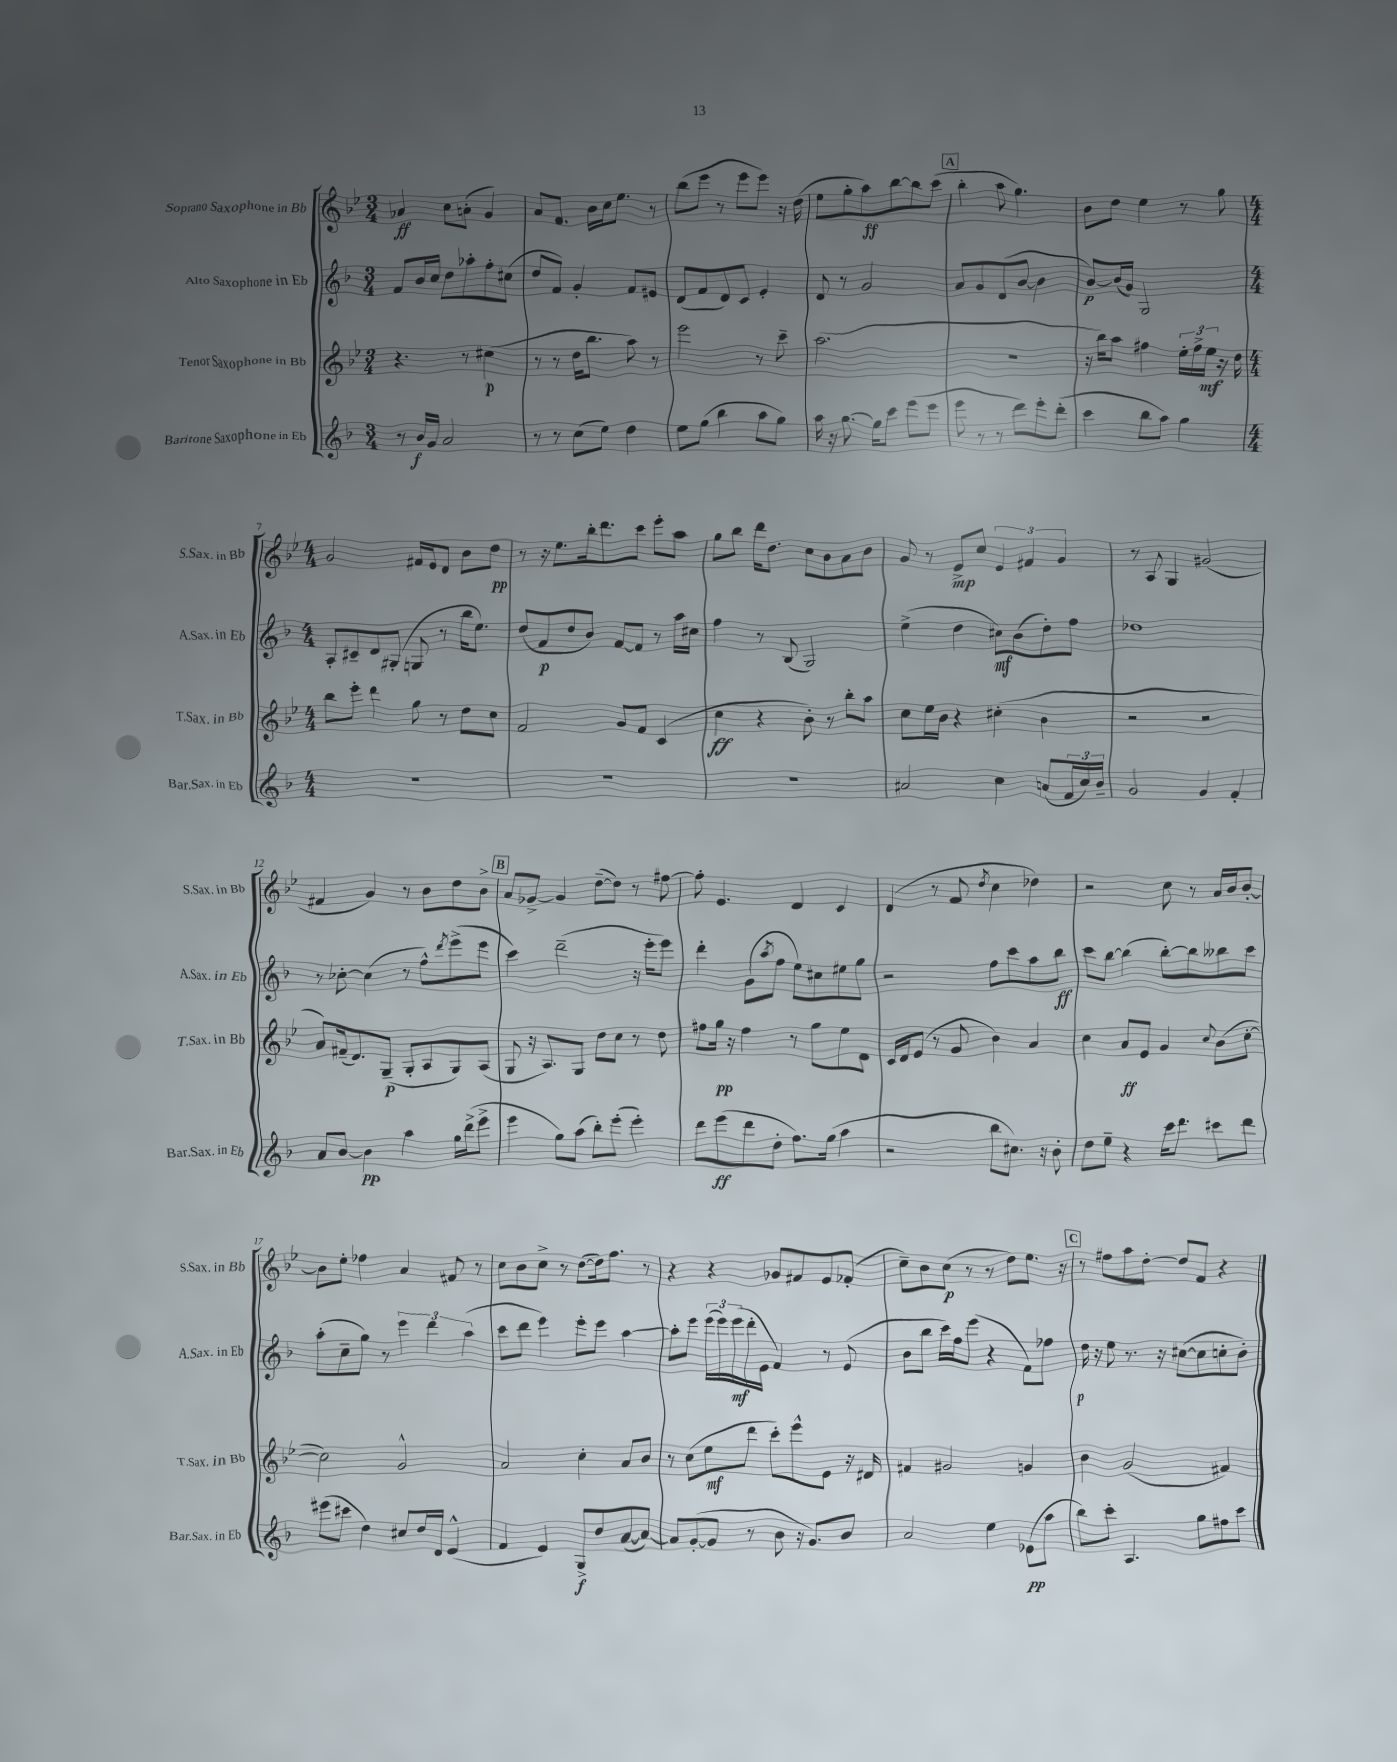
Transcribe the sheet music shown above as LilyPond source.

<<
\new StaffGroup <<
\new Staff = "s0" \with { instrumentName = "Soprano Saxophone in Bb" shortInstrumentName = "S.Sax. in Bb" } {
    \clef treble \key bes \major \numericTimeSignature \time 3/4
    aes'4\ff c''8 a'8-.( g'4) |
    a'8 f'8. bes'16 c''16 ees''8. r8 |
    bes''8( ees'''8 r8 ees'''8 ees'''8) r16 d''16( |
    ees''8 g''8-. a''8\ff) bes''8~ bes''8 c'''8( |
    \mark \markup { \box "A" } bes''4-. a''8 g''4.) |
    bes'8 d''8 ees''4 r8 g''8 |
    \numericTimeSignature \time 4/4 g'2 fis'16 ees'16 d'8 bes'8 d''8\pp |
    r8 r16 ees''8. bes''16-. d'''8. c'''8 ees'''8-. a''8 |
    g''8 bes''8 d'''16 d''8. c''8 bes'8 a'8 bes'8 |
    g'8 r8 ees'8->\mp c''8 \tuplet 3/2 { ees'4 fis'4 g'4 } |
    r8 a8 g4 gis'2( |
    fis'4 g'4) r8 bes'8 d''8 bes'8-> |
    \mark \markup { \box "B" } a'8 ges'8~-> ges'4 d''8~--( d''8) r8 fis''8~ |
    fis''8-. ees'4. d'4 c'4 |
    d'4( r8 f'8 \acciaccatura { d''8 } c''4 des''4) |
    r2 c''8 r8 a'16 bes'16 bes'8~-. |
    bes'8 ees''8-. fes''4 a'4 fis'8 r8 |
    c''8 bes'8 c''8-> r8 d''8~( d''16) f''8. r8 |
    r4 r4 ges'8 fis'8 ees'8 fes'8-.( |
    c''8--) bes'8 c''8\p( r8 r8 d''8) ees''8. r16 |
    \mark \markup { \box "C" } r8 fis''8 a''8 d''8~-. d''8 f'8 r4 \bar "|." |
}
\new Staff = "s1" \with { instrumentName = "Alto Saxophone in Eb" shortInstrumentName = "A.Sax. in Eb" } {
    \clef treble \key f \major \numericTimeSignature \time 3/4
    f'8 bes'16 c''16 d''8 aes''8-. f''8-. cis''8( |
    d''8 f'8) g'4-. f'8 eis'8 |
    d'8( f'8 d'8) c'8 e'4-. |
    d'8 r8 g'2 |
    \mark \markup { \box "A" } a'8 g'8 d'8( bes'8~ bes'4 |
    bes'8~\p) bes'16( g'16) g2 |
    \numericTimeSignature \time 4/4 a8-. cis'8-- d'8 gis8-.( g8 r8 bes''16 e''8.) |
    d''8( f'8\p d''8 bes'8) f'8~ f'8 r8 a''16 cis''16 |
    f''4 r8 bes8( g2) |
    e''4->( d''4 cis''8\mf) bes'8( d''8-.) f''8 |
    des''1 |
    r8 ces''8~-. ces''4( r8 f''8-^) \acciaccatura { d'''8 } e'''8->( e'''8 |
    \mark \markup { \box "B" } c'''4) d'''2--( r16 e'''16-. e'''8) |
    d'''4-. g'8( \acciaccatura { a''8 } f''8 e''8) cis''8 eis''8 g''8 |
    r2 f''8 c'''8 a''8 bes''8\ff |
    c'''8 bes''8~ bes''4( bes''8~-.) bes''8 beses''8 c'''8 |
    a''8-.( c''8-- g''8) r8 \tuplet 3/2 { e'''4 d'''4 a''4( } |
    c'''8 d'''8 e'''4) e'''8-. e'''8 a''4~ |
    a''8-. e'''8 \tuplet 3/2 { e'''16( e'''16) e'''16\mf( } d'''16-. e'16 f'4) r8 e'8( |
    bes'8 bes''8 c'''16) f''16 e'''8( r4 f'8) fes''8 |
    \mark \markup { \box "C" } d''16\p r16 e''8 r8. r16 cis''8~( cis''8 c''8-. bes'8-.) \bar "|." |
}
\new Staff = "s2" \with { instrumentName = "Tenor Saxophone in Bb" shortInstrumentName = "T.Sax. in Bb" } {
    \clef treble \key bes \major \numericTimeSignature \time 3/4
    r4. r8 cis''4\p( |
    r8 r8 d''16 bes''8. a''8) r8 |
    ees'''2 r8 c'''8-- |
    a''2.( |
    \mark \markup { \box "A" } R2. |
    r16 bes''16) a''8 fis''4 \tuplet 3/2 { ees''16-. fis''16-> ees''16\mf } r16 d''16 |
    \numericTimeSignature \time 4/4 bes''8 ees'''8-. d'''4 g''8 r8 d''8 c''8 |
    f'2 g'8 f'8 c'4( |
    c''4\ff r4 bes'8-.) r8 bes''8-. a''8 |
    c''8 ees''16 bes'16 r4 cis''4-.( bes'4 |
    r2 r2 |
    a'8) fis'16--( d'8.) g8--\p( g8-. a8 g8) a8( |
    \mark \markup { \box "B" } g8 r16 a8.) g8 d''8 c''8 r8 d''8 |
    fis''8 g''16\pp r16 fis''4 r8 g''8 ees''8 d'8 |
    c'16 d'16 ees'8( r8 g'8 bes'4) a'4 |
    c''4 a'8\ff ees'8 g'4 \appoggiatura { c''8 } bes'8( c''8~-. |
    c''2) g'2-^ |
    a'2 c''4-. a'8 bes'8 |
    r8 c''8( ees''8\mf d'''8 c'''8-.) ees'''8-^ ees'8 r16 dis'16 |
    fis'4 gis'2 g'4 |
    \mark \markup { \box "C" } bes'4 g'2( fis'4) \bar "|." |
}
\new Staff = "s3" \with { instrumentName = "Baritone Saxophone in Eb" shortInstrumentName = "Bar.Sax. in Eb" } {
    \clef treble \key f \major \numericTimeSignature \time 3/4
    r8 bes'16\f g'16 a'2 |
    r8 r8 c''8( e''8) d''4 |
    e''8 g''8( bes''4 a''8 g''8) |
    a''16 r16 g''8.~ g''16 c'''8 e'''8( e'''8 |
    \mark \markup { \box "A" } e'''8 r8 r8 d'''8) e'''8-. d'''8-.( |
    c'''4 bes''8 a''8) g''4 |
    \numericTimeSignature \time 4/4 R1 |
    R1 |
    R1 |
    ais'2 c''4 a'8( \tuplet 3/2 { f'16 c''16) bes'16-- } |
    g'2 g'4 f'4-. |
    a'8 bes'8~ bes'4\pp a''4 g''16 d'''16->( e'''8-> |
    \mark \markup { \box "B" } e'''4 g''8) a''8( bes''8-.) e'''8-.( e'''4-.) |
    d'''8 e'''8\ff( d'''8 d''8-. f''8.) g''16( a''4 |
    r2 bes''8 cis''8.) r16 bes'8-. |
    d''8 e''8-- r4 c'''16 d'''8. cis'''8 d'''8 |
    eis'''8( cis'''8 d''4) cis''8 d''16 d'16 e'4-^( |
    f'4 e'4) g8->\f d''8 a'8~( a'8~) |
    a'8 g'8~-.( g'8 r8 bes'8 r16 g'8.) bes'8 |
    a'2 e''4 ees'8\pp( a''8 |
    \mark \markup { \box "C" } bes''8) c'''8-. a4. g''8 fis''8 c'''8 \bar "|." |
}
>>
>>
